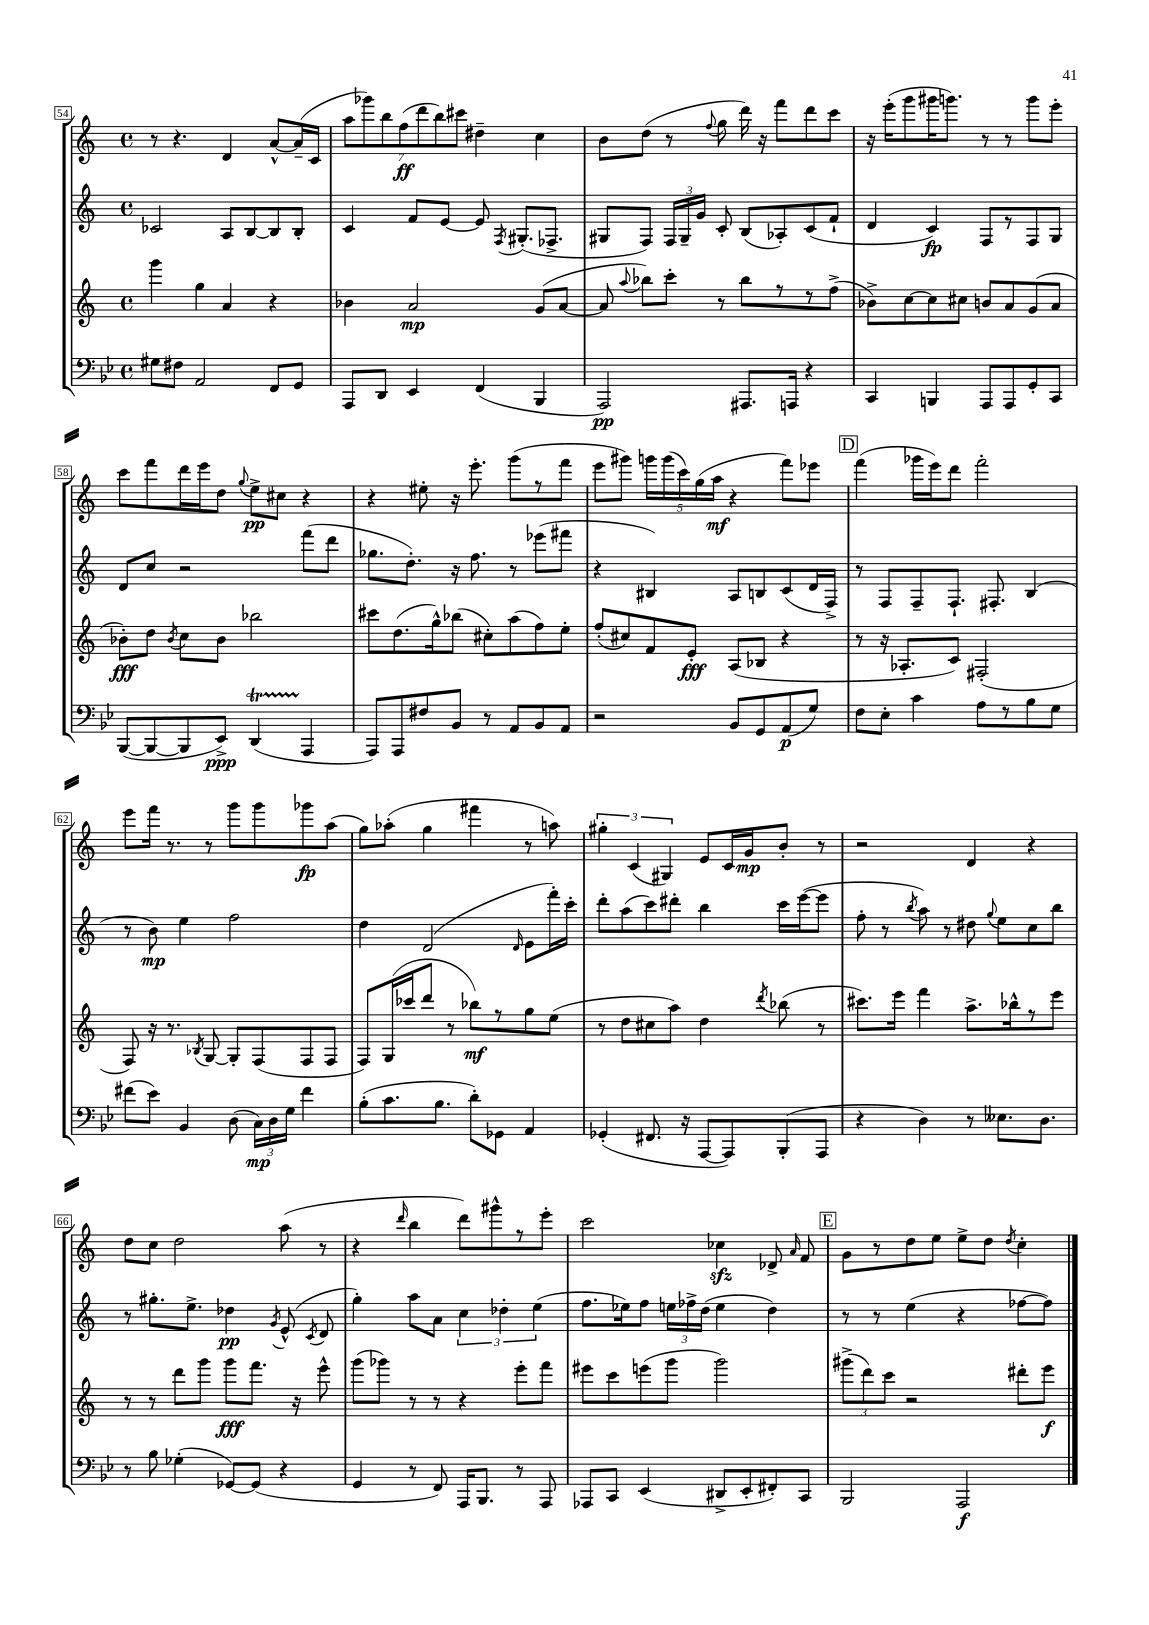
<<
\new StaffGroup <<
\new Staff = "s0" {
    \clef treble \key c \major \defaultTimeSignature \time 4/4
    \autoBeamOff r8 r4. d'4 a'8[~-^ a'16--( c'16] |
    \tuplet 7/4 { a''8[ ges'''8) b''8 f''8\ff( d'''8 b''8) cis'''8] } dis''4-- c''4 |
    b'8[ d''8]( r8 \appoggiatura { f''8 } g''8 d'''16) r16 f'''8[ d'''8 c'''8] |
    r16 e'''16[-.( g'''8 gis'''16 g'''8.]) r8 r8 g'''8[ e'''8]-. |
    c'''8[ f'''8 d'''16 e'''16 d''8] \appoggiatura { g''8 } e''8[->\pp cis''8] r4 |
    r4 eis''8-. r16 e'''8.-. g'''8[( r8 f'''8] |
    e'''8[ gis'''8]) \tuplet 5/4 { g'''16[ g'''16( c'''16) g''16( a''16]\mf } r4 f'''8[) ees'''8] |
    \mark \markup { \box "D" } f'''4( ges'''16[ e'''16) d'''8] f'''2-. |
    e'''8[ f'''16] r8. r8 g'''8[ g'''8 ges'''8\fp a''8]( |
    g''8[) aes''8]-.( g''4 fis'''4 r8 a''8) |
    \tuplet 3/2 { gis''4-. c'4( gis4) } e'8[ c'16 g'16\mp b'8]-. r8 |
    r2 d'4 r4 |
    d''8[ c''8] d''2 a''8( r8 |
    r4 \grace { d'''16 } b''4 d'''8[) gis'''8-^ r8 e'''8]-. |
    c'''2 ces''4\sfz des'8-> \grace { a'16 } f'8 |
    \mark \markup { \box "E" } g'8[ r8 d''8 e''8] e''8[-> d''8] \acciaccatura { d''8 } c''4-. \bar "|." |
}
\new Staff = "s1" {
    \clef treble \key c \major \defaultTimeSignature \time 4/4
    \autoBeamOff ces'2 a8[ b8~ b8 b8]-. |
    c'4 f'8[ e'8]~ e'8 \acciaccatura { f8 } gis8.[-.( fes8.]-> |
    gis8[ f8]) \tuplet 3/2 { f16[ gis16-- g'16] } c'8-. b8[( aes8-.) c'8( f'8]-! |
    d'4 c'4\fp) f8[ r8 f8 g8] |
    d'8[ c''8] r2 f'''8[( d'''8] |
    ges''8.[ d''8.]-.) r16 f''8. r8 ees'''8[( fis'''8] |
    r4 bis4) a8[ b8 c'8( d'16 f16]->) |
    \mark \markup { \box "D" } r8 f8[ f8-- f8.]-! fis8.-. b4( |
    r8 b'8\mp) e''4 f''2 |
    d''4 d'2( \grace { d'16 } e'8[ f'''16-.) c'''16]-. |
    d'''8[-. a''8( c'''8) dis'''8]-. b''4 c'''16[ e'''16~( e'''8] |
    f''8-. r8 \acciaccatura { b''8 } a''8) r8 dis''8 \appoggiatura { g''8 } e''8[ c''8 b''8] |
    r8 gis''8.[-. e''8.]-> des''4\pp \acciaccatura { g'8 } e'8-^( \acciaccatura { c'8 } d'8 |
    g''4-.) a''8[ a'8] \tuplet 3/2 { c''4 des''4-. e''4( } |
    f''8.[ ees''16) f''8] \tuplet 3/2 { e''16[ fes''16-> d''16]( } e''4 d''4) |
    \mark \markup { \box "E" } r8 r8 e''4( r4 fes''8[~ fes''8]) \bar "|." |
}
\new Staff = "s2" {
    \clef treble \key c \major \defaultTimeSignature \time 4/4
    \autoBeamOff g'''4 g''4 a'4 r4 |
    bes'4 a'2\mp g'8[( a'8]~ |
    a'8 \appoggiatura { a''8 } bes''8[) c'''8]-. r8 bes''8[ r8 r8 f''8]->( |
    bes'8[->) c''8~ c''8 cis''8] b'8[ a'8 g'8( a'8] |
    bes'8[-.\fff) d''8] \acciaccatura { bes'8 } c''8[ bes'8] bes''2 |
    cis'''8[ d''8.( g''16-^) bes''8]( cis''8[-.) a''8( f''8) e''8]-. |
    f''8[-.( cis''8) f'8 e'8]-.\fff a8[( bes8] r4 |
    \mark \markup { \box "D" } r8 r16 aes8.[-. c'8]) fis2-.( |
    f8) r16 r8. \acciaccatura { bes8 } g8~ g8[-. f8( f8 f8] |
    f8[) g16( ces'''16 d'''8] r8 bes''8[\mf) r8 g''8 e''8]( |
    r8 d''8[ cis''8 a''8]) d''4 \acciaccatura { d'''8 } bes''8( r8 |
    cis'''8.[) e'''16] f'''4 a''8.[-> bes''16-^ r8 e'''8] |
    r8 r8 d'''8[ g'''8] g'''8[\fff f'''8.] r16 e'''8-^ |
    g'''8[( ges'''8]) r8 r8 r4 e'''8[-. f'''8] |
    eis'''8[ c'''8 e'''8( g'''8] g'''2) |
    \mark \markup { \box "E" } \tuplet 3/2 { gis'''8[->( d'''8) c'''8] } r2 dis'''8[-. e'''8]\f \bar "|." |
}
\new Staff = "s3" {
    \clef bass \key bes \major \defaultTimeSignature \time 4/4
    \autoBeamOff gis8[ fis8] a,2 f,8[ g,8] |
    a,,8[ d,8] ees,4 f,4( bes,,4 |
    a,,2\pp) ais,,8.[ a,,16] r4 |
    c,4 b,,4 a,,8[ a,,8 g,8-. c,8] |
    bes,,8[~( bes,,8~ bes,,8 ees,8]->\ppp) d,4\startTrillSpan( a,,4\stopTrillSpan |
    a,,8[) a,,8 fis8 bes,8] r8 a,8[ bes,8 a,8] |
    r2 bes,8[ g,8 a,8\p( g8]) |
    \mark \markup { \box "D" } f8[ ees8]-. c'4 a8[ r8 bes8 g8] |
    fis'8[( ees'8]) bes,4 d8( \tuplet 3/2 { c16[\mp) d16 g16] } fis'4 |
    bes8[-.( c'8. bes8.] d'8[-.) ges,8] a,4 |
    ges,4-.( fis,8. r16 a,,8[~ a,,8) bes,,8-.( a,,8] |
    r4 d4) r8 eeses8.[ d8.] |
    r8 bes8 ges4-.( ges,8[~) ges,8]( r4 |
    g,4 r8 f,8) a,,16[ bes,,8.] r8 a,,8 |
    aes,,8[ c,8] ees,4( dis,8[-> ees,8-. fis,8-.) c,8] |
    \mark \markup { \box "E" } bes,,2 a,,2\f \bar "|." |
}
>>
>>
\layout { \context { \Score currentBarNumber = #54 \override BarNumber.stencil = #(make-stencil-boxer 0.1 0.3 ly:text-interface::print) } }
